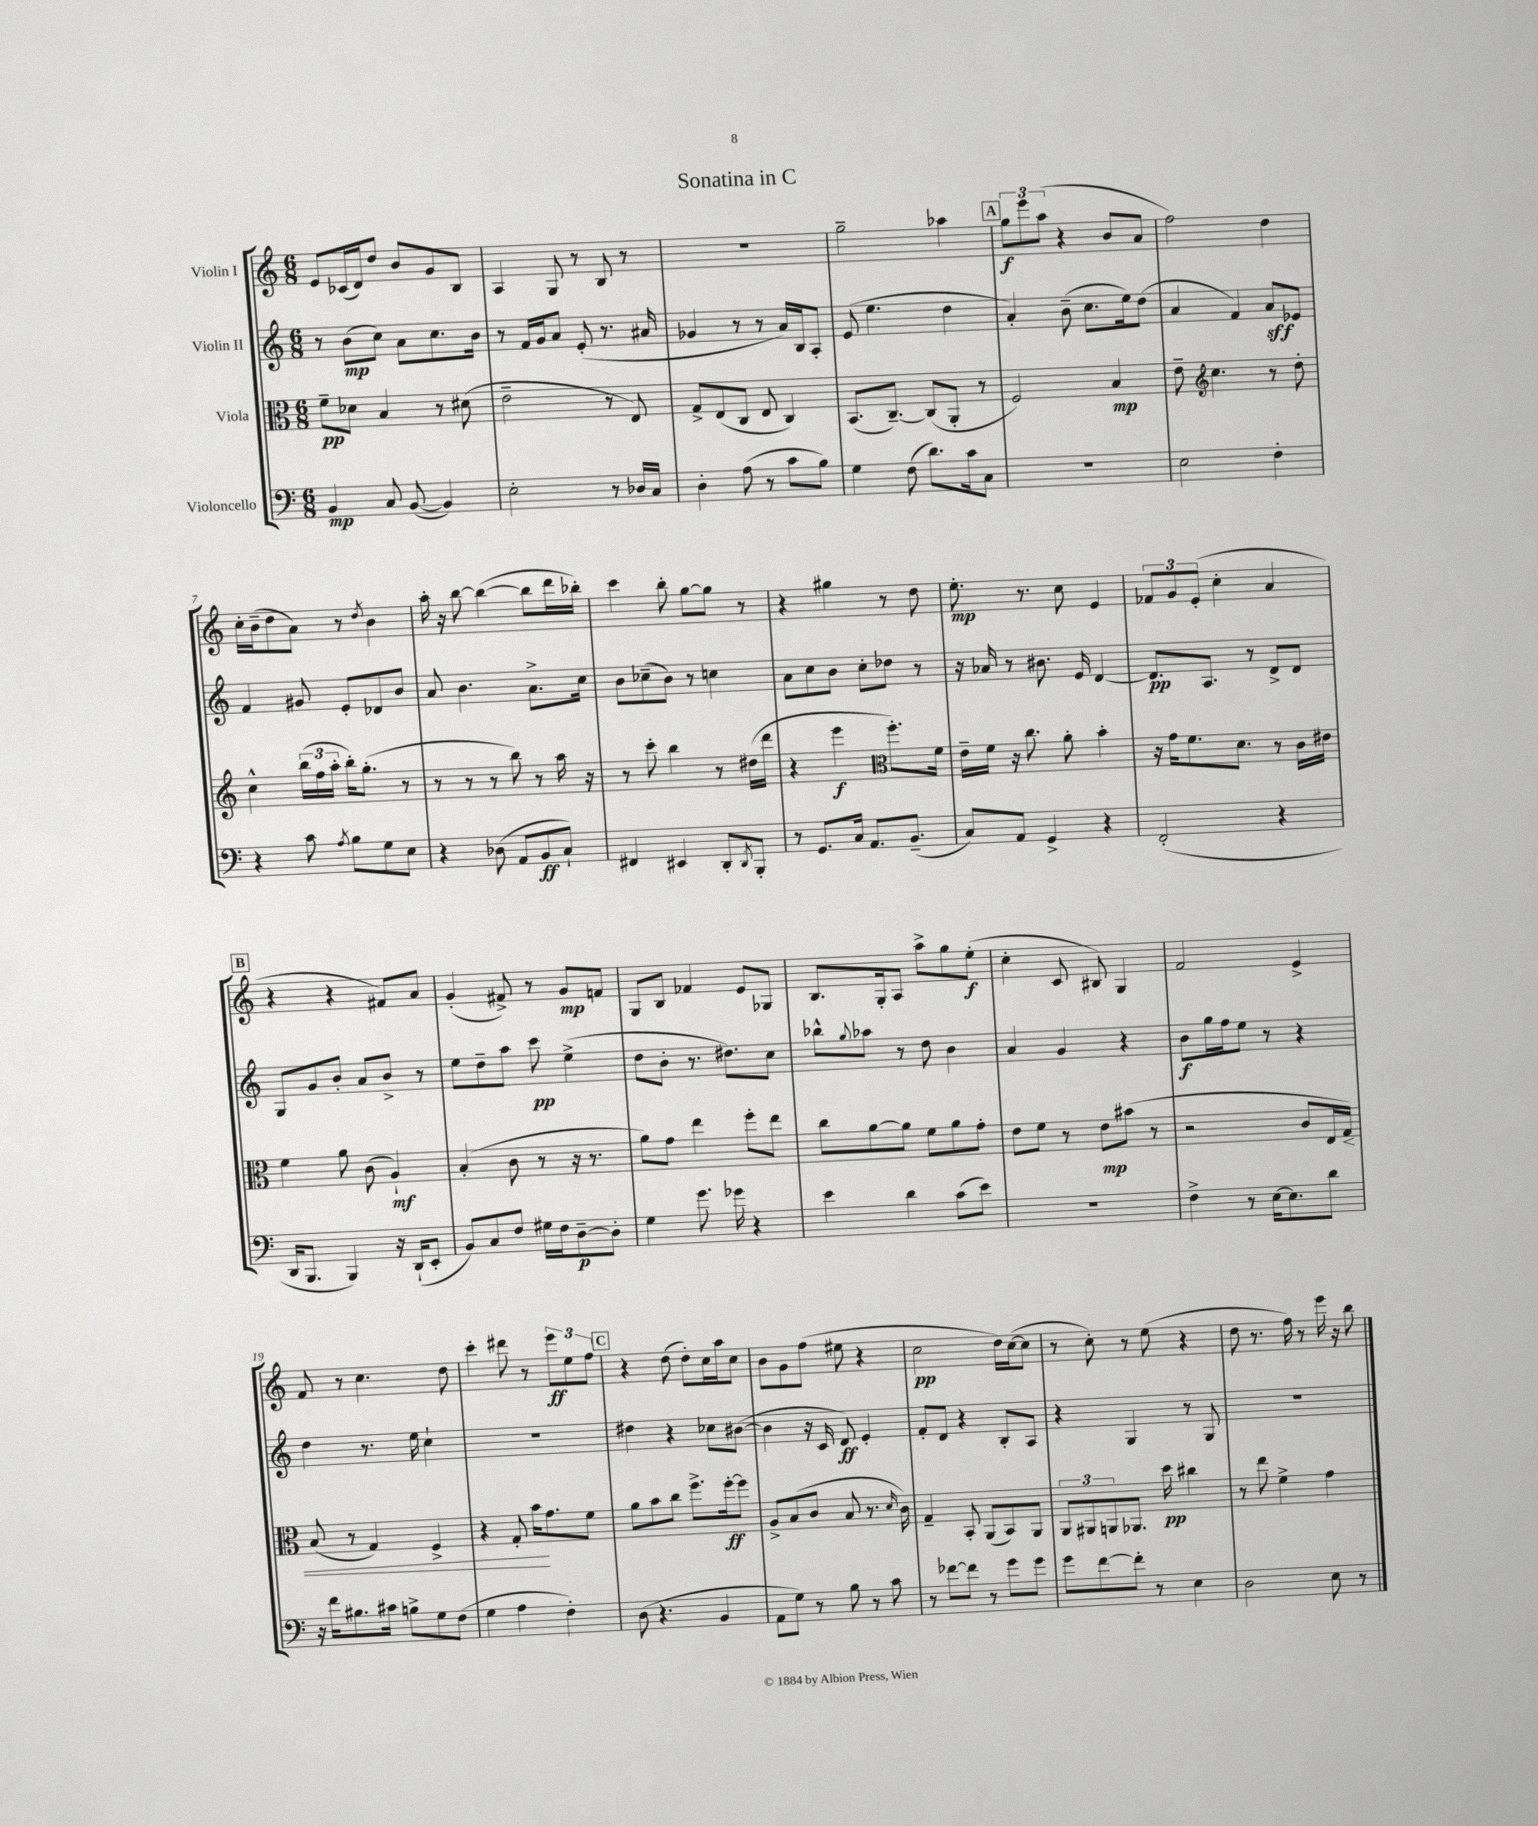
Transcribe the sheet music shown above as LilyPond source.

\header { title = "Sonatina in C" }
<<
\new StaffGroup <<
\new Staff = "s0" \with { instrumentName = "Violin I" } {
    \clef treble \key c \major \numericTimeSignature \time 6/8
    e'8 ces'16( d'16) d''8 b'8 g'8 b8 |
    a4 g8 r8 b8 r8 |
    R2. |
    g''2-- aes''4 |
    \mark \markup { \box "A" } \tuplet 3/2 { g''8\f e'''8 a''8( } r4 b'8 a'8 |
    f''2) d''4 |
    c''16-. b'16--( d''8 a'8) r8 \acciaccatura { d''8 } b'4 |
    a''16-. r16 b''8~ b''4~( b''8 d'''16 bes''16-.) |
    c'''4 b''8-. g''8~ g''8 r8 |
    r4 gis''4 r8 d''8 |
    e''8.-.\mp r8. c''8 e'4 |
    \tuplet 3/2 { fes'8 g'8 e'8-.( } c''4-. a'4 |
    \mark \markup { \box "B" } r4 r4 fis'8) a'8 |
    g'4-.( fis'8->) r8 g'8\mp f'8 |
    g8 b8 fes'4 e'8 ges8 |
    b8. g16-. a8 a''8-> g''8 e''8-.\f( |
    c''4-. c'8 bis8) g4 |
    f'2 e'4-> |
    f'8 r8 c''4. d''8 |
    c'''4-. dis'''8 r8 \tuplet 3/2 { e'''8\ff e''8 f''8 } |
    \mark \markup { \box "C" } r4 d''8( d''8-.) c''16 a''16 c''8 |
    b'8 g'8 f''8( eis''8 r4 |
    c''2\pp d''16) c''16~( c''8 |
    r8 c''8-.) r8 e''8( r4 |
    d''8 r8. f''16) r8 e'''16 r16 b''8 \bar "|." |
}
\new Staff = "s1" \with { instrumentName = "Violin II" } {
    \clef treble \key c \major \numericTimeSignature \time 6/8
    r8 b'8\mp( c''8) a'8 c''8. b'16 |
    r8 f'16 g'16 a'8 e'8-.( r8. ais'16 |
    ges'4 r8 r8 a'16) b16 a8-. |
    e'8( e''4. d''4 |
    \mark \markup { \box "A" } a'4-.) b'8--( c''8. e''16) d''8( |
    a'4 f'4) a'8\sff ees'8 |
    f'4 gis'8 e'8-. des'8 b'8 |
    a'8 b'4. a'8.-> c''16 |
    b'8 ces''8--( b'8) r8 c''4 |
    a'8 c''8 b'8 c''8-. des''8 r8 |
    r16 aes'16 r8 bis'8. e'16 d'4~ |
    d'8.\pp a8. r8 d'8-> d'8 |
    \mark \markup { \box "B" } g8 g'8 b'8-. a'8 b'8-> r8 |
    e''8 d''8-- a''8 c'''8\pp e''4->( |
    d''8 b'8-. r8. dis''8.) c''8 |
    bes''8-^ \appoggiatura { g''8 } aes''8 r8 d''8 b'4 |
    a'4 g'4 r4 |
    b'8\f g''16 f''16 e''8 r8 r4 |
    d''4 r8. e''16 c''4-! |
    R2. |
    \mark \markup { \box "C" } dis''4 r4 ces''8 bis'8~( |
    bis'4 r16 c'16 d'8\ff) e'4-. |
    f'8-. d'8 r4 b8-. a8 |
    r4 g4 r8 g8 |
    R2. \bar "|." |
}
\new Staff = "s2" \with { instrumentName = "Viola" } {
    \clef alto \key c \major \numericTimeSignature \time 6/8
    f'8--\pp des'8 b4 r8 dis'8( |
    e'2-- r8 e8) |
    g8-> e8( c8 e8 c4) |
    b,8.( c8.~--) c8( a,8-. r8 |
    \mark \markup { \box "A" } f2) b4\mp |
    e'8-- \clef treble c''4. r8 d''8-. |
    c''4-^ \tuplet 3/2 { b''16( f''16 a''16-. } b''16-.) g''8.-.( r8 |
    r8 r8 r8 b''8) r8 a''16 r16 |
    r8 c'''8-. b''4 r8 dis''16( d'''16 |
    r4 e'''4\f \clef alto f''8.-.) f'16 |
    e'16-- f'16 r16 c''8. a'8-. b'4-. |
    r16 g'16 f'8. d'8. r8 c'16 eis'16 |
    \mark \markup { \box "B" } f'4 a'8 c'8( a4-!\mf) |
    b4-.( c'8 r8 r16 r8. |
    a'8) g'8 e''4 f''8-. e''8 |
    c''8 a'8~ a'8 f'8 a'8 g'8-. |
    e'8 f'8 r8 e'8\mp bis'8( r8 |
    r2 c'8 e16 g16\<) |
    b8( r8 g4) f4-> |
    r4 g8-. b'16\! g'8. f'8 |
    \mark \markup { \box "C" } a'8 b'8 c''8 f''8.-> f''16~-.\ff f''8 |
    a8-> b8( c'8 b8 r8. \grace { d'16 } c'16) |
    g4-- b,8-. a,8( b,8) a,8 |
    \tuplet 3/2 { a,8 ais,8 a,8 } aes,8. d''16\pp cis''4 |
    r8 e''8 f'4-> g'4 \bar "|." |
}
\new Staff = "s3" \with { instrumentName = "Violoncello" } {
    \clef bass \key c \major \numericTimeSignature \time 6/8
    b,4\mp c8 b,8~( b,4) |
    e2-. r8 des16 c16 |
    d4-. a8( r8 c'8 b8) |
    g4 f8( d'8.) c'16 c8 |
    \mark \markup { \box "A" } R2. |
    e2 f4-. |
    r4 c'8 \acciaccatura { a8 } b8 g8 e8 |
    r4 des8( a,8 b,8\ff c8-!) |
    fis,4 eis,4 d,8-. \acciaccatura { d,8 } b,,8-. |
    r8 g,8. c16 a,8. b,8.--( |
    c8) a,8 g,4-> r4 |
    f,2-.( r4 |
    \mark \markup { \box "B" } d,16 b,,8. b,,4) r16 d,16-!( e,8-. |
    b,8) c8 f8 gis16 f16 d8~--\p d8-. |
    g4 g'8. ges'16 r4 |
    e'4 d'4 c'8( e'8) |
    R2. |
    f4-> r8 e16~ e8. d'8 |
    r16 f'16 bis8. cis'16 b8-> g8 f8( |
    g4 a4 f4-.) |
    \mark \markup { \box "C" } d8( r4. b,4 |
    a,8 g8) r8 b8 r8 c'8 |
    r8 fes'8~ fes'8 r8 g'8 g'8 |
    g'8 f'8~ f'8-. r8 e4 |
    d2 e8 r8 \bar "|." |
}
>>
>>
